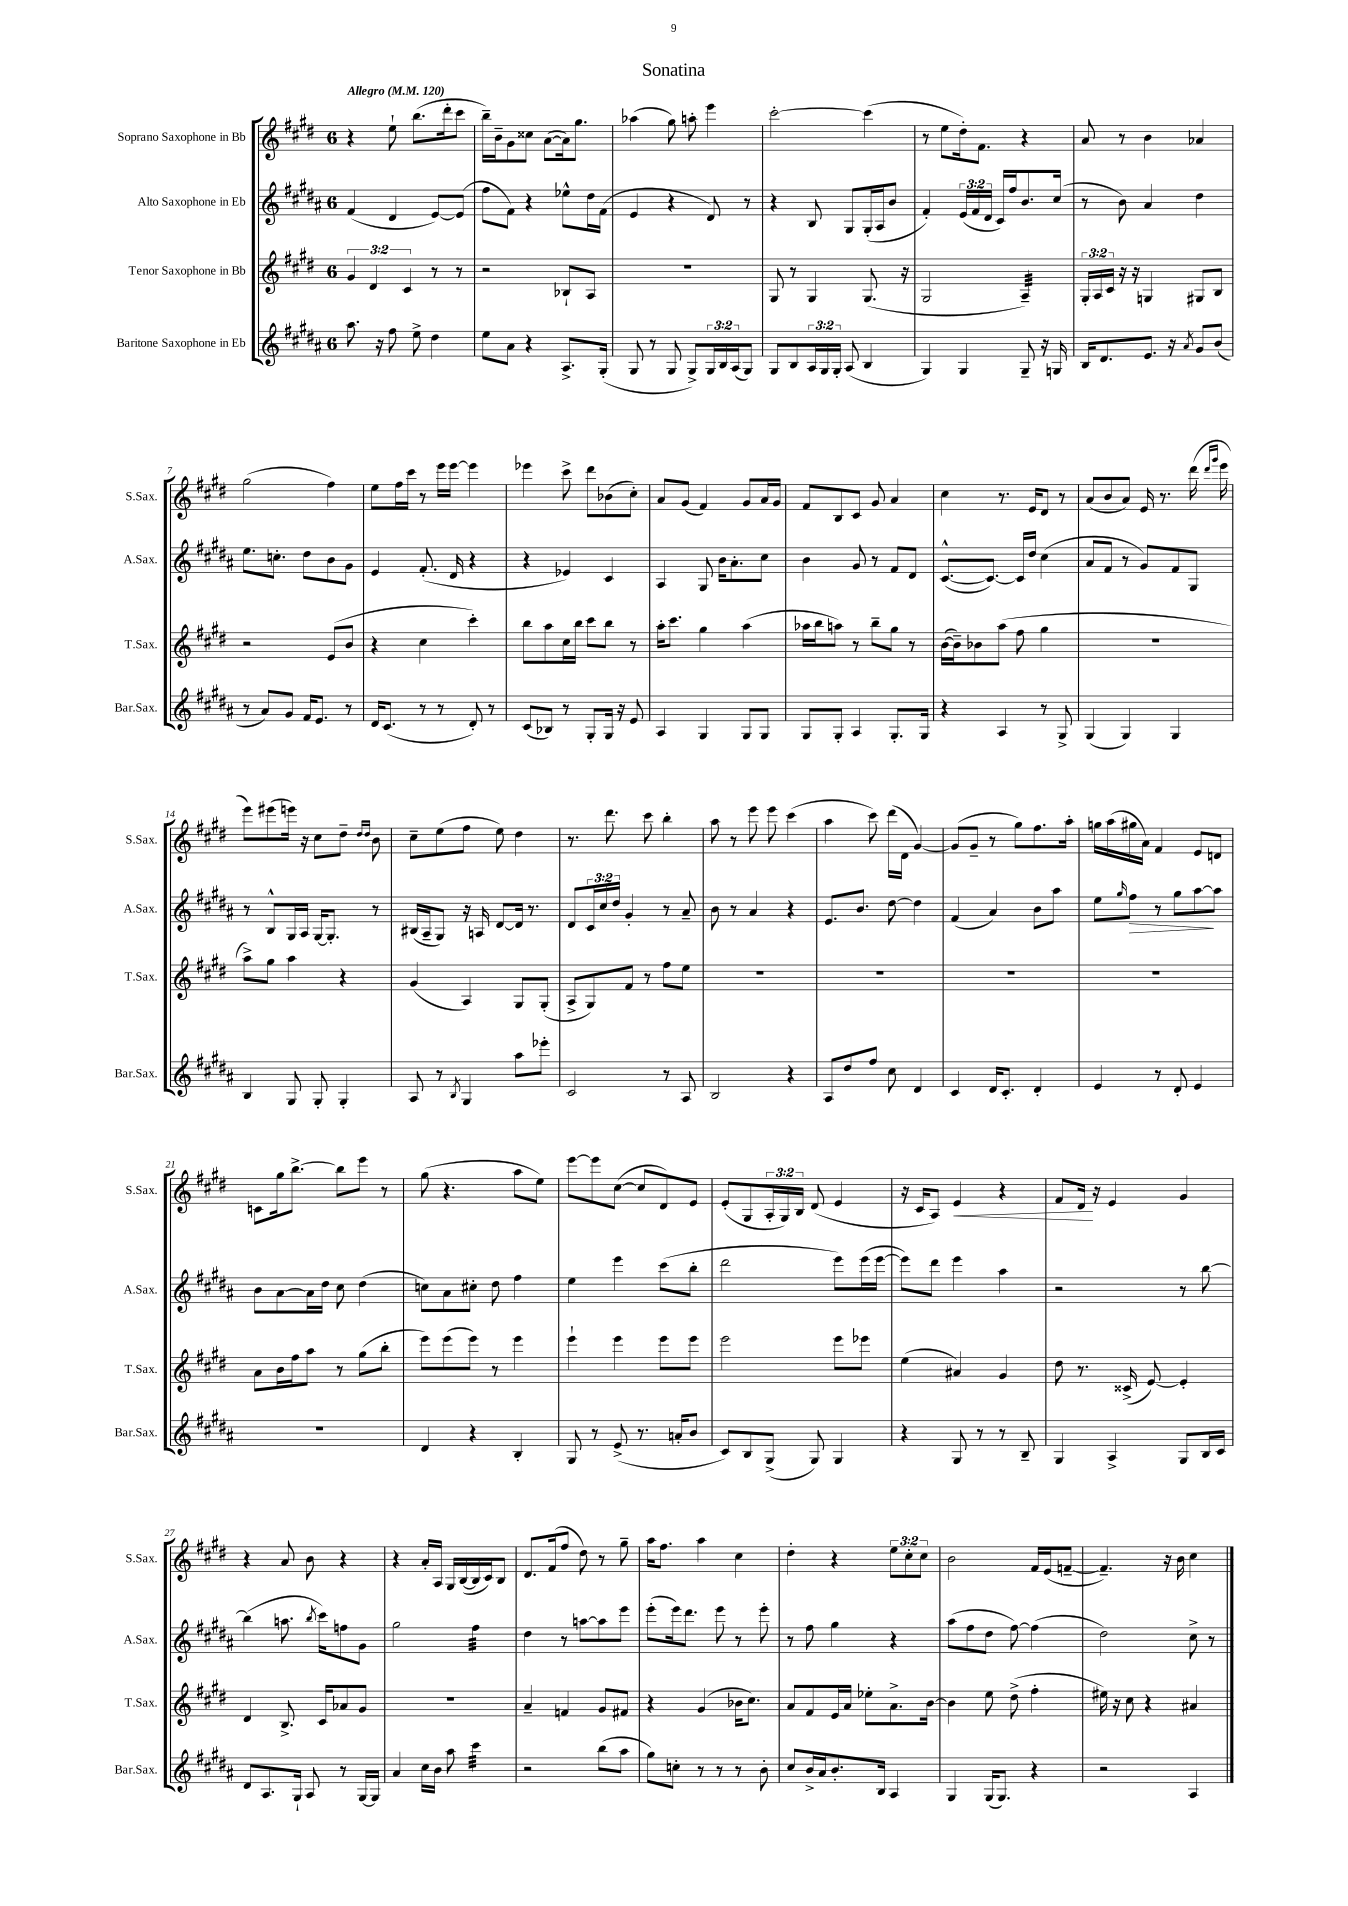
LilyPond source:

\header { title = "Sonatina" }
<<
\new StaffGroup <<
\new Staff = "s0" \with { instrumentName = "Soprano Saxophone in Bb" shortInstrumentName = "S.Sax." } {
    \clef treble \key e \major \once \override Staff.TimeSignature.style = #'single-digit \time 6/8 \override Staff.TupletNumber.text = #tuplet-number::calc-fraction-text \tempo "Allegro" 4 = 120
    r4 e''8-! b''8.( dis'''16-. cis'''8 |
    b''16--) b'16-- gis'8 cisis''8 a'8~( a'16) gis''8. |
    aes''4( gis''8) a''8-. e'''4 |
    cis'''2~-. cis'''4( |
    r8 e''8 dis''16-.) fis'8. r4 |
    a'8 r8 b'4 aes'4 |
    gis''2( fis''4) |
    e''8 fis''16 cis'''16 r8 e'''16 e'''16~ e'''4 |
    ees'''4 cis'''8-> dis'''8 bes'8( cis''8-.) |
    a'8 gis'8( fis'4) gis'8 a'16 gis'16 |
    fis'8 b8 cis'8 gis'8 a'4 |
    cis''4 r8. e'16 dis'8 r8 |
    a'8( b'8 a'8) e'16 r8. dis'''16( \grace { dis'''16 gis'''16 } e'''16 |
    e'''8) eis'''8( e'''16) r16 cis''8 dis''8-- \grace { dis''16 dis''16 } b'8 |
    cis''8-- e''8( fis''8 e''8) dis''4 |
    r8. dis'''8. cis'''8 b''4-. |
    a''8 r8 e'''8 e'''8 cis'''4( |
    a''4 cis'''8) dis'''16( dis'16 gis'4~) |
    gis'8( gis'8-- r8 gis''8) fis''8. a''16-. |
    g''16 a''16( gis''16 a'16) fis'4 e'8 d'8 |
    c'8 gis''16 b''8.~-> b''8 e'''8 r8 |
    gis''8( r4. a''8 e''8) |
    e'''8~ e'''8 cis''8~( cis''8 dis'8) e'8 |
    e'8-.( gis8 \tuplet 3/2 { a16-. gis16) b16 } dis'8( e'4 |
    r16 cis'16 a8) e'4\< r4 |
    fis'8 dis'16\! r16 e'4 gis'4 |
    r4 a'8 b'8 r4 |
    r4 a'16-. a16 gis16 b16~( b16 cis'16) b8 |
    dis'8. fis'16( fis''8 dis''8) r8 gis''8-- |
    a''16 fis''8. a''4 cis''4 |
    dis''4-. r4 \tuplet 3/2 { e''8 cis''8-. cis''8 } |
    b'2 fis'16 e'16( f'8~-- |
    f'4.--) r16 b'16 cis''4 \bar "|." |
}
\new Staff = "s1" \with { instrumentName = "Alto Saxophone in Eb" shortInstrumentName = "A.Sax." } {
    \clef treble \key b \major \once \override Staff.TimeSignature.style = #'single-digit \time 6/8 \override Staff.TupletNumber.text = #tuplet-number::calc-fraction-text
    fis'4( dis'4 e'8~) e'8( |
    fis''8 fis'8) r4 ees''8-^ dis''16 fis'16( |
    e'4 r4 dis'8) r8 |
    r4 b8 gis8 gis16-.( ais16 b'8 |
    fis'4-.) \tuplet 3/2 { e'16( fis'16 dis'16 } cis'16) fis''16 b'8. cis''16( |
    r8 b'8) ais'4 dis''4 |
    e''8. c''8.-. dis''8 b'8 gis'8 |
    e'4 fis'8.-.( dis'16 r4 |
    r4 ees'4) cis'4 |
    ais4 gis8 b'16 ais'8.-. cis''8 |
    b'4 gis'8 r8 fis'8 dis'8 |
    cis'8.~-^( cis'8.~) cis'16 dis''16 cis''4( |
    ais'8 fis'8 r8 gis'8) fis'8 gis8 |
    r8 b8-^ gis16 ais16 gis16~ gis8.-. r8 |
    bis16( ais16-- gis8) r16 a16 dis'8~ dis'16 r8. |
    dis'8 \tuplet 3/2 { cis'16 cis''16 dis''16 } gis'4-. r8 ais'8-- |
    b'8 r8 ais'4 r4 |
    e'8. b'8. dis''8~ dis''4 |
    fis'4( ais'4) b'8 ais''8 |
    e''8 \grace { gis''16 } fis''8\> r8 gis''8 ais''8~\! ais''8 |
    b'8 ais'8~ ais'16 dis''16 cis''8 dis''4( |
    c''8) ais'8 cis''8-. dis''8 fis''4 |
    e''4 e'''4 cis'''8( b''8-. |
    dis'''2 e'''8) e'''16( e'''16~ |
    e'''8) dis'''8 e'''4 ais''4 |
    r2 r8 b''8~ |
    b''4( a''8. \acciaccatura { b''8 } cis'''16) f''8 gis'8 |
    gis''2 fis''4:32 |
    dis''4 r8 a''8~ a''8 e'''8 |
    e'''8-.( e'''16) dis'''8. e'''8 r8 e'''8-. |
    r8 fis''8 gis''4 r4 |
    ais''8( fis''8 dis''8 fis''8~) fis''4( |
    dis''2) cis''8-> r8 \bar "|." |
}
\new Staff = "s2" \with { instrumentName = "Tenor Saxophone in Bb" shortInstrumentName = "T.Sax." } {
    \clef treble \key e \major \once \override Staff.TimeSignature.style = #'single-digit \time 6/8 \override Staff.TupletNumber.text = #tuplet-number::calc-fraction-text
    \tuplet 3/2 { gis'4 dis'4 cis'4 } r8 r8 |
    r2 bes8-! a8 |
    R2. |
    gis8 r8 gis4 gis8.( r16 |
    gis2 a4:32--) |
    \tuplet 3/2 { gis16-. a16 cis'16 } r16 r16 g4 gis8 b8 |
    r2 e'8( b'8 |
    r4 cis''4 cis'''4-.) |
    b''8 a''8 cis''16 b''16 cis'''8 b''8 r8 |
    a''16-. cis'''8. gis''4 a''4( |
    aes''16 b''16 a''8) r8 b''8-- gis''8 r8 |
    b'16~( b'16--) bes'8 a''8( fis''8 gis''4 |
    R2. |
    a''8->) gis''8 a''4 r4 |
    gis'4( a4) gis8 gis8-.( |
    a8-> gis8) fis'8 r8 fis''8 e''8 |
    R2. |
    R2. |
    R2. |
    R2. |
    a'8 b'16 fis''16 a''8 r8 gis''8( b''8-. |
    e'''8) e'''8( e'''8) r8 e'''4 |
    e'''4-! e'''4 e'''8 e'''8 |
    e'''2 e'''8 ees'''8 |
    e''4( ais'4) gis'4 |
    dis''8 r8. cisis'16->( e'8~) e'4-. |
    dis'4 b8.-> cis'16 aes'8 gis'8 |
    R2. |
    a'4-- f'4 gis'8 fis'8 |
    r4 gis'4( bes'16 cis''8.) |
    a'8 fis'8 e'16 a'16 ees''8-. a'8.-> b'16~ |
    b'4 e''8 dis''8->( fis''4-. |
    eis''16) r16 cis''8 r4 ais'4 \bar "|." |
}
\new Staff = "s3" \with { instrumentName = "Baritone Saxophone in Eb" shortInstrumentName = "Bar.Sax." } {
    \clef treble \key b \major \once \override Staff.TimeSignature.style = #'single-digit \time 6/8 \override Staff.TupletNumber.text = #tuplet-number::calc-fraction-text
    ais''8. r16 fis''8 e''8-> dis''4 |
    e''8 ais'8 r4 ais8.-> gis16-.( |
    gis8 r8 gis8 gis8->) \tuplet 3/2 { gis16 b16 ais16( } gis8) |
    gis8 b8 \tuplet 3/2 { ais16 gis16 gis16-. } ais8( b4 |
    gis4) gis4 gis8-- r16 g16 |
    b16 dis'8. e'8. r16 \acciaccatura { ais'8 } gis'8 b'8( |
    r8 ais'8) gis'8 fis'16 e'8. r8 |
    dis'16 cis'8.( r8 r8 dis'8-.) r8 |
    cis'8( bes8) r8 gis8-. gis16 r16 e'8 |
    ais4 gis4 gis8 gis8 |
    gis8 gis8-. ais4 gis8.-. gis16 |
    r4 ais4 r8 gis8-> |
    gis4( gis4) gis4 |
    b4 gis8 gis8-. gis4-. |
    ais8 r8 \acciaccatura { b8 } gis4 ais''8 ees'''8-. |
    cis'2 r8 ais8 |
    b2 r4 |
    ais8 dis''8 fis''8 cis''8 dis'4 |
    cis'4 dis'16 cis'8.-. dis'4-. |
    e'4 r8 dis'8-. e'4 |
    R2. |
    dis'4 r4 b4-. |
    gis8 r8 e'8->( r8. a'16-. b'8 |
    cis'8) b8 gis8->( gis8) gis4 |
    r4 gis8 r8 r8 b8-- |
    gis4 ais4-> gis8 b16 cis'16 |
    dis'8 ais8. gis16-! ais8 r8 gis16~ gis16 |
    ais'4 cis''16 b'16 ais''8 cis'''4:32 |
    r2 b''8( ais''8 |
    gis''8) c''8-. r8 r8 r8 b'8-. |
    cis''8 b'16-> ais'16 b'8.-. b16 ais4 |
    gis4 gis16( gis8.) r4 |
    r2 ais4 \bar "|." |
}
>>
>>
